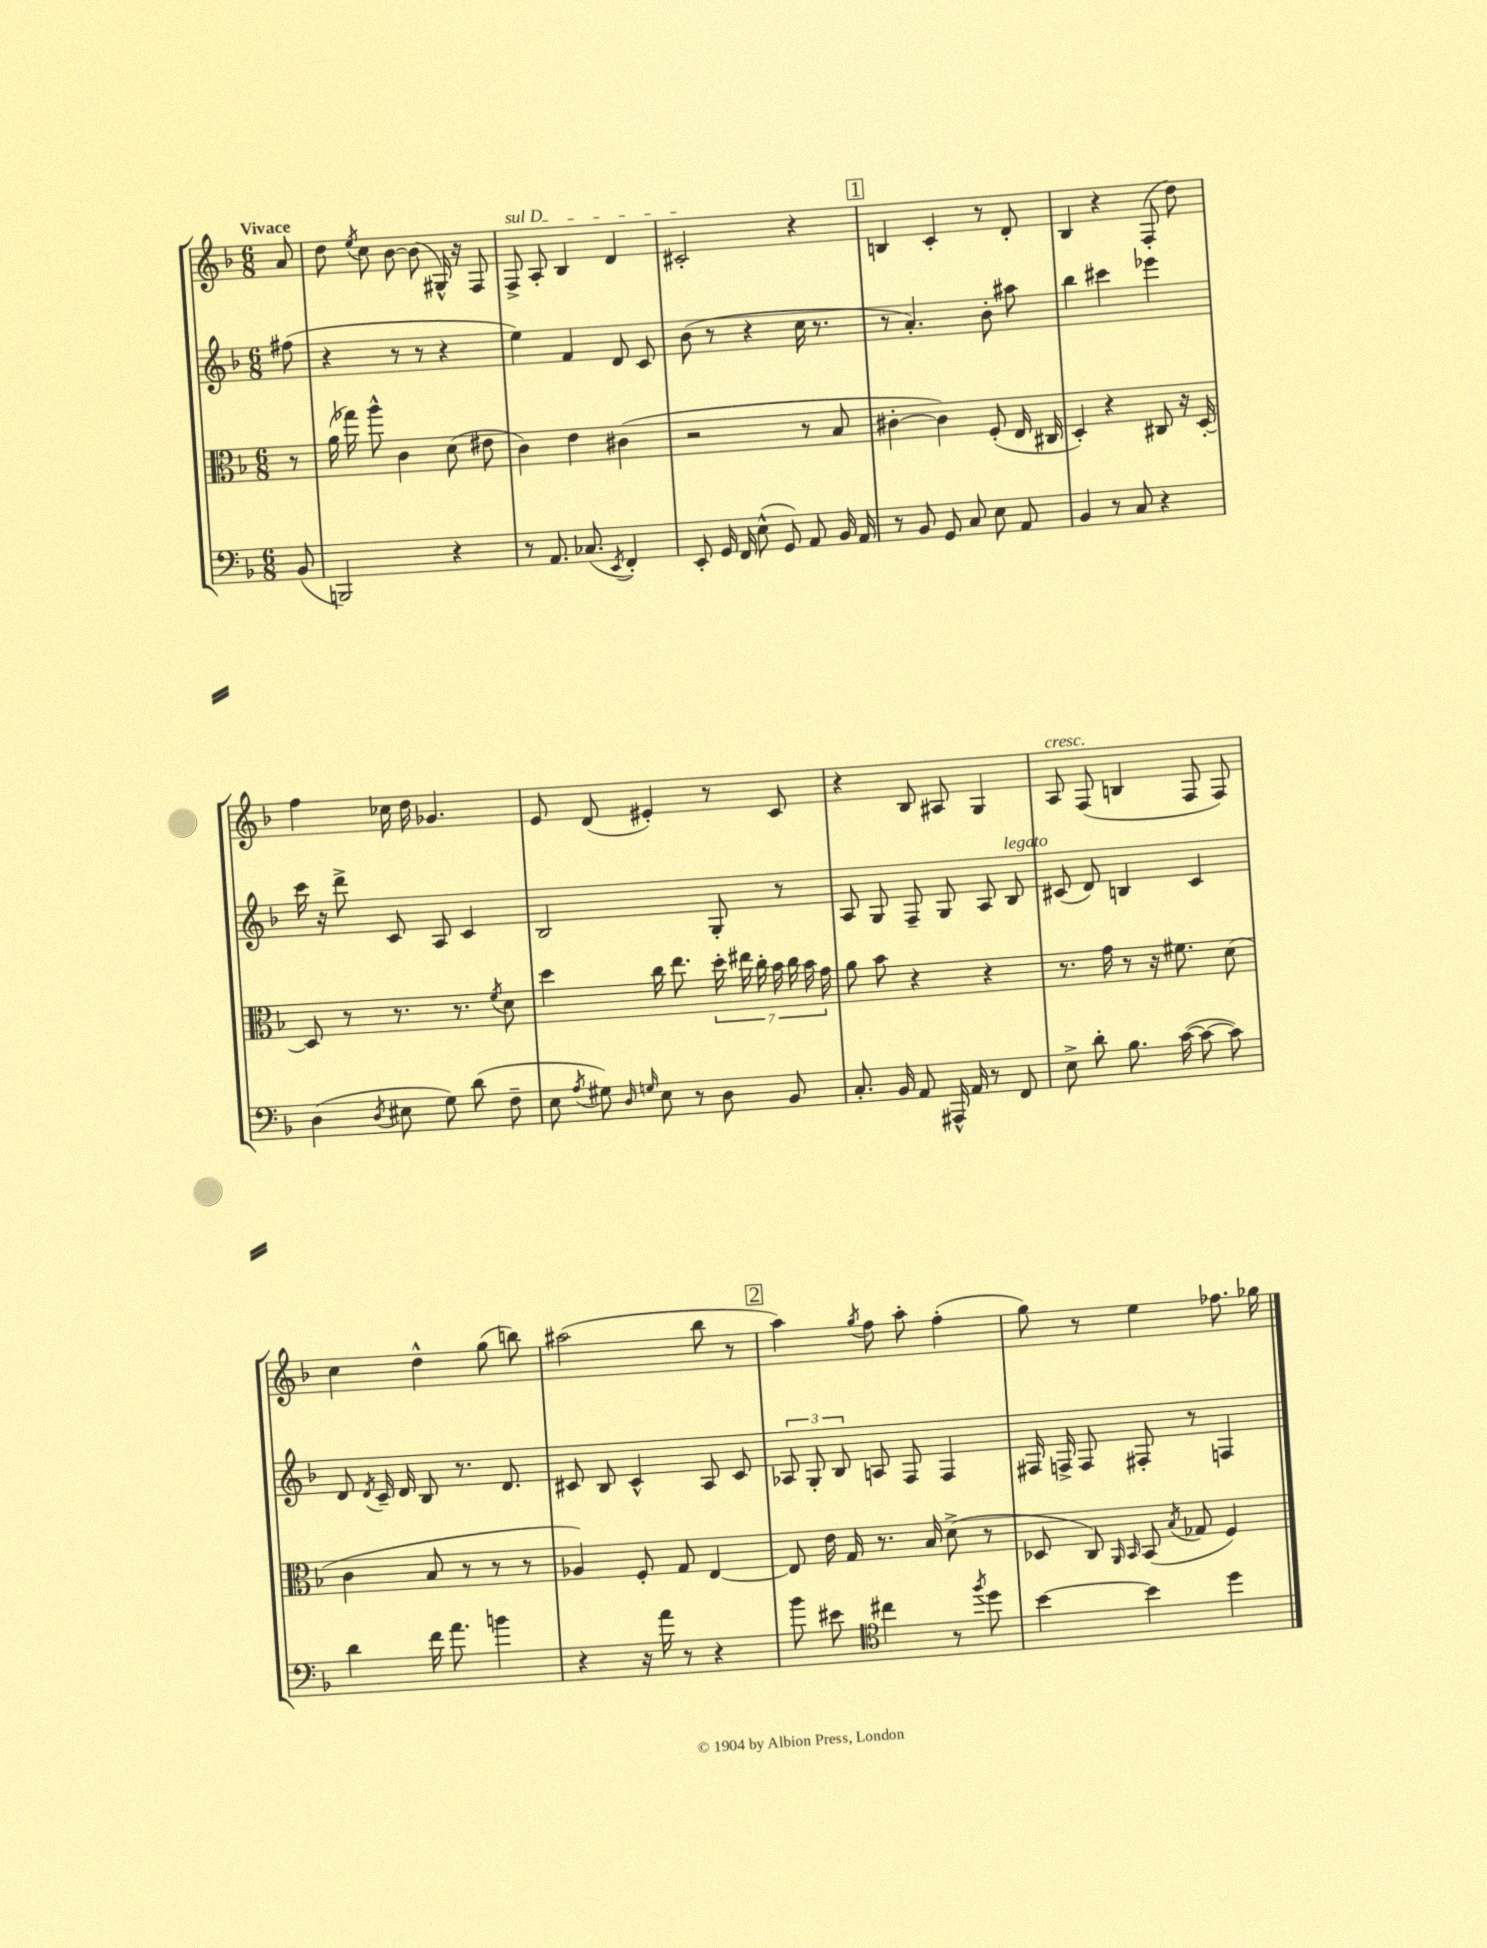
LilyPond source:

<<
\new StaffGroup <<
\new Staff = "s0" {
    \clef treble \key f \major \numericTimeSignature \time 6/8 \partial 8 \tempo "Vivace"
    \autoBeamOff a'8 |
    d''8 \acciaccatura { e''8 } c''8 bes'8~ bes'8( gis16-^) r16 f8 |
    \once \override TextSpanner.bound-details.left.text = \markup { \italic "sul D" } f8->\startTextSpan a8-. bes4 d'4 |
    cis'2-.\stopTextSpan r4 |
    \mark \markup { \box "1" } b4 c'4-. r8 d'8-. |
    bes4 r4 f8-.( d''8) |
    f''4 ces''16 d''16 ges'4. |
    e'8 d'8( eis'4-.) r8 c'8 |
    r4 bes8 ais8 g4 |
    a8^\markup { \italic "cresc." } f8( b4 f8 f8) |
    c''4 d''4-^ g''8( b''8) |
    ais''2( bes''8 r8 |
    \mark \markup { \box "2" } a''4) \acciaccatura { g''8 } f''8 a''8-. f''4-.( |
    g''8) r8 e''4 fes''8. ges''16 \bar "|." |
}
\new Staff = "s1" {
    \clef treble \key f \major \numericTimeSignature \time 6/8 \partial 8
    \autoBeamOff fis''8( |
    r4 r8 r8 r4 |
    e''4) f'4 d'8 c'8 |
    bes'8( r8 r4 c''16 r8. |
    \mark \markup { \box "1" } r8 a'4.-.) bes'8-. ais''8 |
    bes''4 cis'''4 ees'''4 |
    c'''16 r16 d'''8-> c'8 a8 c'4 |
    bes2 g8-. r8 |
    a8 g8 f8-- g8 a8 bes8^\markup { \italic "legato" } |
    cis'8( d'8) b4 cis'4 |
    d'8 \acciaccatura { d'8 } c'16-- d'16 bes8 r8. d'8. |
    cis'8 bes8 cis'4-^ a8 cis'8 |
    \mark \markup { \box "2" } \tuplet 3/2 { aes8 g8-. bes8 } a8 f8 f4 |
    fis16 f16-> f8 fis8-. r8 f4 \bar "|." |
}
\new Staff = "s2" {
    \clef alto \key f \major \numericTimeSignature \time 6/8 \partial 8
    \autoBeamOff r8 |
    a'16( ges''16) a''8-^ c'4 d'8( eis'8 |
    c'4) e'4 cis'4( |
    r2 r8 bes8 |
    \mark \markup { \box "1" } cis'4~-. cis'4) f8-.( e16 cis16 |
    d4-.) r4 cis8 r16 d16~-. |
    d8 r8 r8. r8. \acciaccatura { f'8 } d'8 |
    d''4 c''16 e''8. \tuplet 7/4 { d''16-. eis''16 c''16-. bes'16 c''16 bes'16 g'16 } |
    a'8 bes'8 r4 r4 |
    r8. g'16 r8 r16 fis'8. d'8( |
    c'4 bes8 r8 r8 r8 |
    aes4) f8-. g8 e4~ |
    \mark \markup { \box "2" } e8 e'16 g16 r8. bes16 d'8->( r8 |
    des8 c8) \grace { a,16 bes,16 } bes,8( \acciaccatura { bes8 } ges8 f4) \bar "|." |
}
\new Staff = "s3" {
    \clef bass \key f \major \numericTimeSignature \time 6/8 \partial 8
    \autoBeamOff bes,8( |
    b,,2) r4 |
    r8 a,8. ces8.( \acciaccatura { e,8 } f,4-.) |
    e,8-. g,16 f,16 e8-^( g,8) a,8 bes,16 a,16 |
    \mark \markup { \box "1" } r8 bes,8 g,8 c8 e8 a,8 |
    bes,4 r8 c8 r4 |
    d4( \acciaccatura { d8 } eis8 g8) d'8( f8-- |
    e8 \acciaccatura { a8 } gis8) \grace { d16 g16 } e8 r8 d8 bes,8 |
    c8.-. bes,16 a,8 ais,,16-^ a,16 r8 f,8 |
    e8-> d'8-. bes8. c'16~( c'8~ c'8) |
    d'4 f'16 a'8. b'4 |
    r4 r16 a'16 r8 r4 |
    \mark \markup { \box "2" } bes'8 eis'8 \clef tenor cis''4 r8 \acciaccatura { f''8 } d''8 |
    bes'4~ bes'4 d''4 \bar "|." |
}
>>
>>
\layout { \context { \Score \remove "Bar_number_engraver" } }
